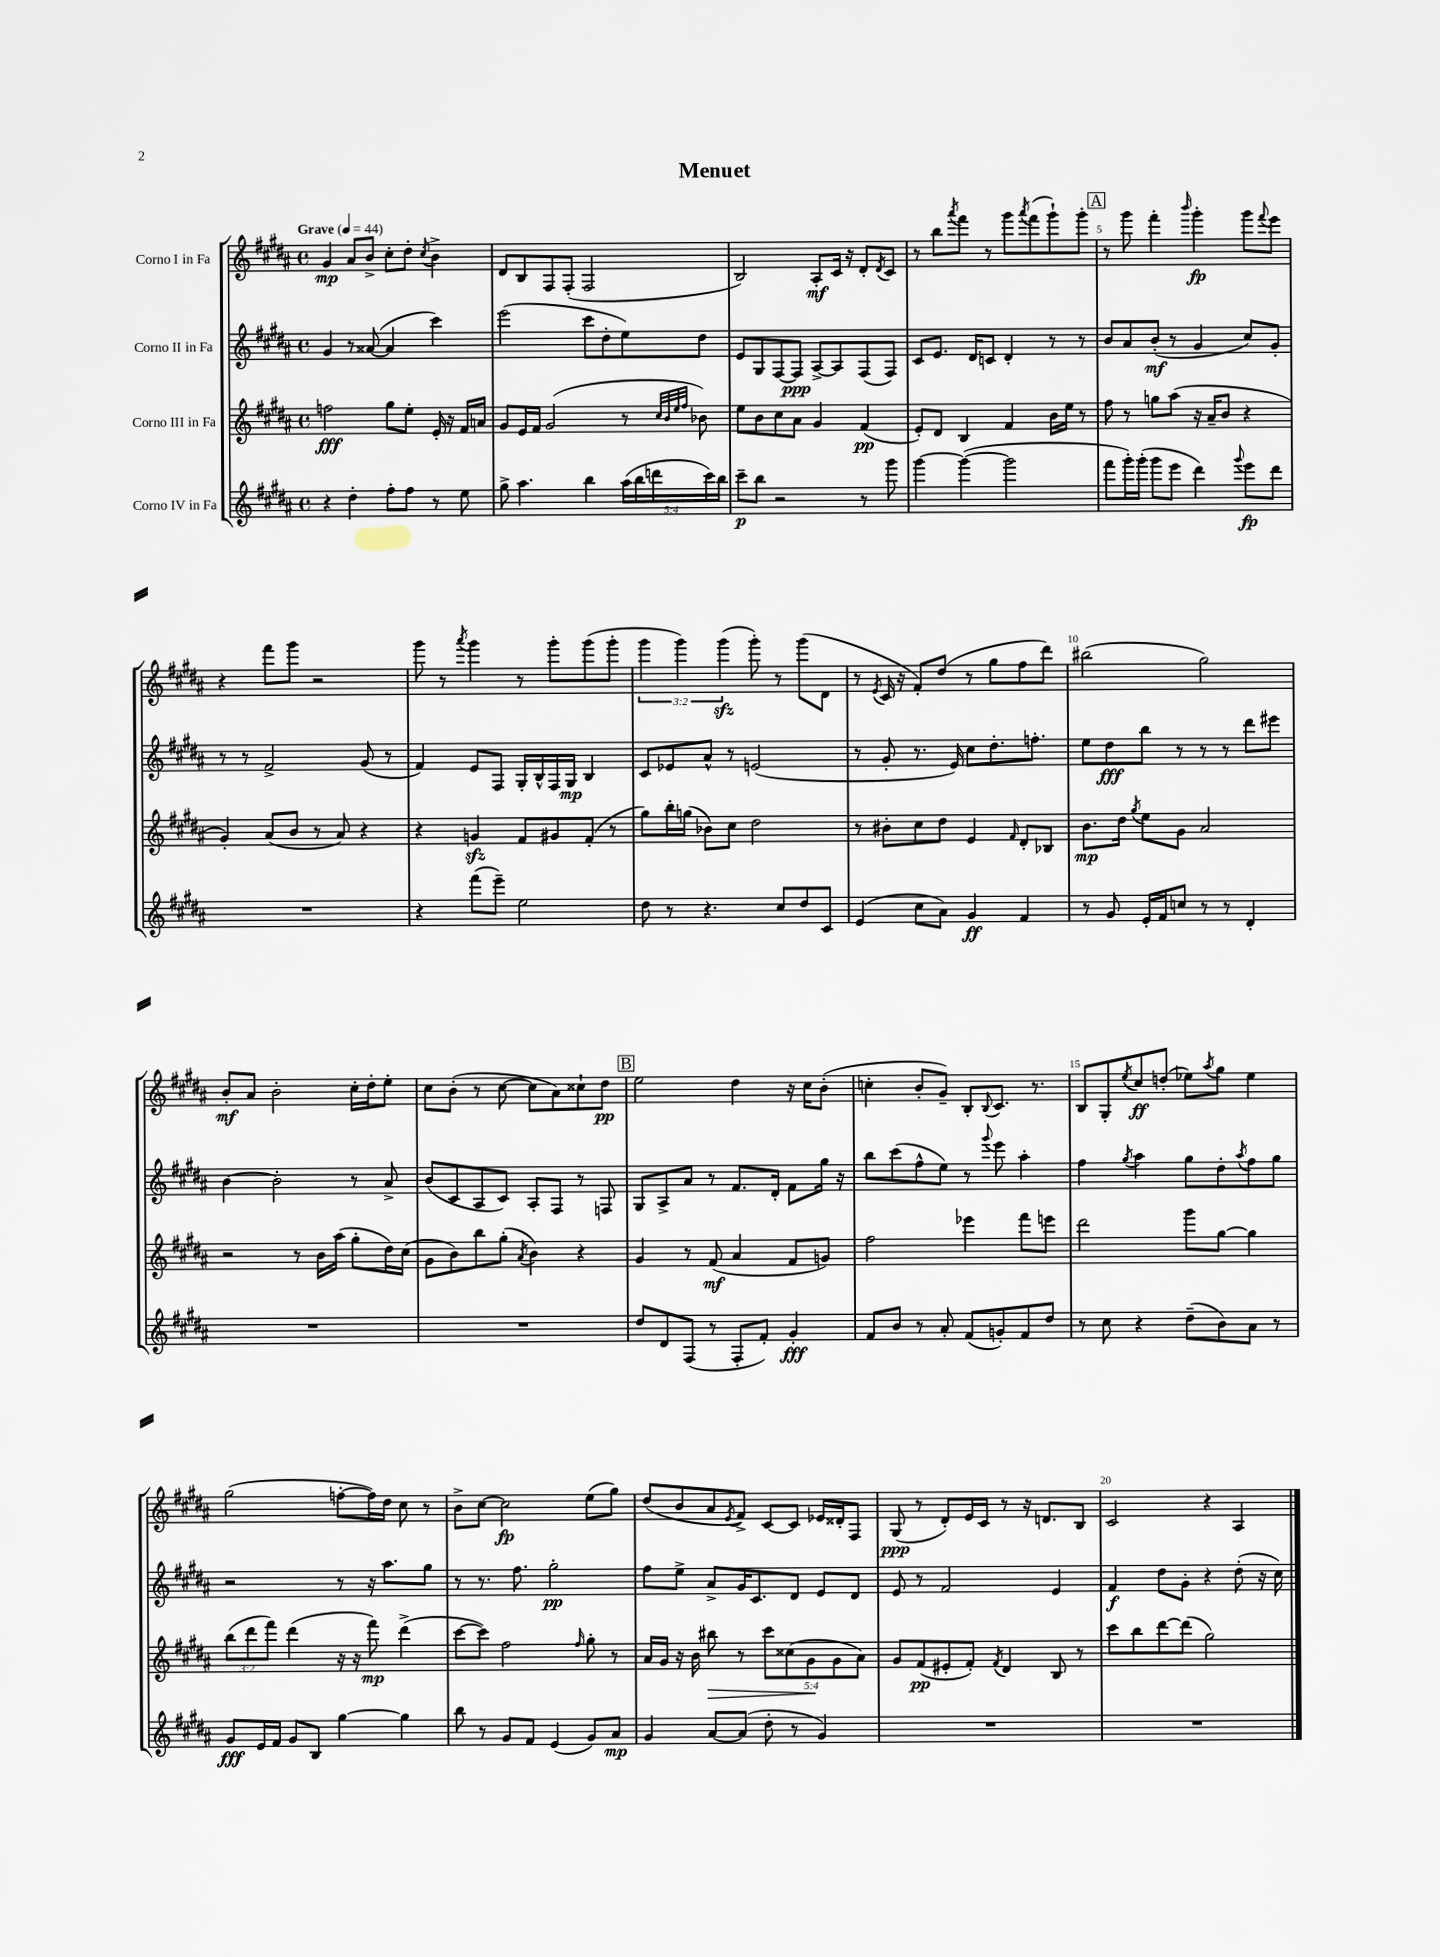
\header { title = "Menuet" }
<<
\new StaffGroup <<
\new Staff = "s0" \with { instrumentName = "Corno I in Fa" } {
    \clef treble \key b \major \defaultTimeSignature \time 4/4 \override Staff.TupletNumber.text = #tuplet-number::calc-fraction-text \tempo "Grave" 4 = 44
    gis'4\mp ais'8 b'8-> cis''8-. dis''8-. \acciaccatura { cis''8 } b'4-> |
    dis'8 b8 fis8 fis8-.( fis2 |
    b2) ais8-.\mf cis'16 r16 dis'8-. \acciaccatura { dis'8 } cis'8 |
    r8 b''8 \acciaccatura { ais'''8 } fis'''8 r8 gis'''8 \acciaccatura { ais'''8 } fis'''8( gis'''8-!) gis'''8-. |
    \mark \markup { \box "A" } r8 gis'''8 fis'''4-. \grace { b'''16 } gis'''4-.\fp gis'''8 \appoggiatura { fis'''8 } e'''8 |
    r4 fis'''8 gis'''8 r2 |
    gis'''8 r8 \acciaccatura { ais'''8 } gis'''4 r8 gis'''8-. gis'''8( gis'''8-. |
    \tuplet 3/2 { gis'''4 gis'''4) gis'''4\sfz( } gis'''8-.) r8 gis'''8( dis'8 |
    r8 \acciaccatura { e'8 } cis'16 r16 fis'8-.) dis''8( r8 gis''8 fis''8 dis'''8) |
    bis''2( gis''2) |
    b'8-.\mf ais'8 b'2-. cis''16-. dis''16-. e''8-. |
    cis''8 b'8-.( r8 cis''8~ cis''8 ais'8) cisis''8-! dis''8\pp |
    \mark \markup { \box "B" } e''2 dis''4 r16 cis''16 b'8-.( |
    c''4-. b'8-. gis'8--) b8-. \appoggiatura { b8 } cis'8. r8. |
    b8 gis8-. \acciaccatura { e''8 } cis''8\ff d''8-.( ees''8) \acciaccatura { ais''8 } gis''8 ees''4 |
    gis''2( f''8~-. f''16) dis''16 cis''8 r8 |
    b'8-> cis''8~ cis''2\fp e''8( gis''8) |
    dis''8( b'8 ais'8 \acciaccatura { e'8 } fis'8->) cis'8~ cis'8 ees'16 disis'16-. fis8 |
    gis8\ppp( r8 dis'8-.) e'16 cis'16 r8 r16 d'8. b8 |
    cis'2 r4 ais4 \bar "|." |
}
\new Staff = "s1" \with { instrumentName = "Corno II in Fa" } {
    \clef treble \key b \major \defaultTimeSignature \time 4/4
    gis'4 r8 aisis'8~( aisis'4 cis'''4) |
    e'''2( cis'''8 dis''8-. e''8) dis''8 |
    e'8 gis8 fis8~ fis8\ppp ais8~-> ais8 fis8( fis8) |
    cis'8 e'8. dis'16 c'8 dis'4-. r8 r8 |
    \mark \markup { \box "A" } b'8 ais'8 b'8-.\mf( r8 gis'4 cis''8) gis'8-. |
    r8 r8 fis'2-> gis'8( r8 |
    fis'4) e'8 fis8 gis16-. b16-^ fis16 gis16\mp b4 |
    cis'8 ees'8 ais'8-^ r8 e'2( |
    r8 gis'8-. r8. e'16) cis''8 dis''8.-. f''8.-. |
    e''8 dis''8\fff b''8 r8 r8 r8 dis'''8 eis'''8 |
    b'4~ b'2-. r8 ais'8-> |
    b'8( cis'8 ais8 cis'8) ais8-. fis8 r8 f8 |
    \mark \markup { \box "B" } gis8 ais8-> ais'8 r8 fis'8. dis'16-. fis'8 gis''16 r16 |
    b''8 cis'''8( fis''8-^ e''8) r8 \appoggiatura { gis'''8 } e'''8 ais''4-. |
    fis''4 \acciaccatura { gis''8 } ais''4 gis''8 dis''8-. \acciaccatura { ais''8 } fis''8 gis''8 |
    r2 r8 r16 ais''8. gis''8 |
    r8 r8. fis''8. gis''2-.\pp |
    fis''8 e''8-> ais'8-> gis'16 cis'8. dis'8 e'8 dis'8 |
    e'8 r8 fis'2 e'4 |
    fis'4\f dis''8 gis'8-. r4 dis''8-.( r16 cis''16) \bar "|." |
}
\new Staff = "s2" \with { instrumentName = "Corno III in Fa" } {
    \clef treble \key b \major \defaultTimeSignature \time 4/4 \override Staff.TupletNumber.text = #tuplet-number::calc-fraction-text
    f''2\fff gis''8 e''8-. e'16-. r16 fis'16 a'16 |
    gis'8 e'16 fis'16 gis'2( r8 \grace { cis''32 b'32 e''32 fis''32 } bes'8) |
    e''8 b'8 cis''8 ais'8 gis'4 fis'4\pp( |
    e'8-.) dis'8 b4 fis'4 b'16 e''16 r8 |
    \mark \markup { \box "A" } fis''8 r8 g''8 ais''8( r16 ais'16-- b'8 r4 |
    gis'4-.) ais'8( b'8 r8 ais'8) r4 |
    r4 g'4\sfz fis'8 gis'8 fis'8-.( r8 |
    gis''8) b''16-. g''16( bes'8) cis''8 dis''2 |
    r8 bis'8-. cis''8 dis''8 e'4 \grace { fis'16 } dis'8-. bes8 |
    b'8.\mp dis''16 \acciaccatura { gis''8 } e''8 gis'8 ais'2 |
    r2 r8 b'16 ais''16( gis''8-. dis''16) cis''16( |
    gis'8 b'8) b''8 gis''8-.( \acciaccatura { ais'8 } b'4) r4 |
    \mark \markup { \box "B" } gis'4 r8 fis'8\mf( ais'4 fis'8 g'8) |
    fis''2 ees'''4 fis'''8 e'''8 |
    dis'''2 gis'''8 gis''8~ gis''4 |
    \tuplet 3/2 { b''8( dis'''8 fis'''8) } dis'''4( r16 r16 fis'''8\mp) dis'''4->( |
    cis'''8~ cis'''8) fis''2 \grace { fis''16 } gis''8-. r8 |
    ais'16 gis'16 r16 b'16 bis''8\> r8 \tuplet 5/4 { cis'''8 cisis''8( gis'8\! gis'8 ais'8) } |
    gis'8 fis'8\pp( eis'8-. fis'8-.) \acciaccatura { fis'8 } dis'4 b8 r8 |
    cis'''8 b''8 dis'''8~ dis'''8( gis''2) \bar "|." |
}
\new Staff = "s3" \with { instrumentName = "Corno IV in Fa" } {
    \clef treble \key b \major \defaultTimeSignature \time 4/4 \override Staff.TupletNumber.text = #tuplet-number::calc-fraction-text
    r4 dis''4-. fis''8-. fis''8 r8 e''8 |
    gis''8-> ais''4. b''4 \tuplet 5/4 { ais''16( b''16 d'''16 cis'''16) b''16 } |
    cis'''8--\p b''8 r2 r8 gis'''8 |
    gis'''4~ gis'''4~( gis'''2 |
    \mark \markup { \box "A" } fis'''8 gis'''16-.) gis'''16-.( gis'''8 e'''8 dis'''4) \appoggiatura { gis'''8 } e'''8\fp dis'''8 |
    R1 |
    r4 fis'''8( e'''8--) e''2 |
    dis''8 r8 r4. cis''8 dis''8 cis'8 |
    e'4( cis''8 ais'8) gis'4\ff fis'4 |
    r8 gis'8 e'16-. fis'16 c''8 r8 r8 dis'4-. |
    R1 |
    R1 |
    \mark \markup { \box "B" } dis''8 dis'8 fis8( r8 fis8-. fis'8-.) gis'4-.\fff |
    fis'8 b'8 r8 ais'8-. fis'8( g'8-.) fis'8 dis''8 |
    r8 cis''8 r4 dis''8--( b'8) ais'8 r8 |
    gis'8\fff e'16 fis'16 gis'8 b8 gis''4~ gis''4 |
    b''8 r8 gis'8 fis'8 e'4( gis'8) ais'8\mp |
    gis'4 ais'8~ ais'8( dis''8-. r8 gis'4) |
    R1 |
    R1 \bar "|." |
}
>>
>>
\layout { \context { \Score \override BarNumber.break-visibility = ##(#f #t #t) barNumberVisibility = #(every-nth-bar-number-visible 5) } }
